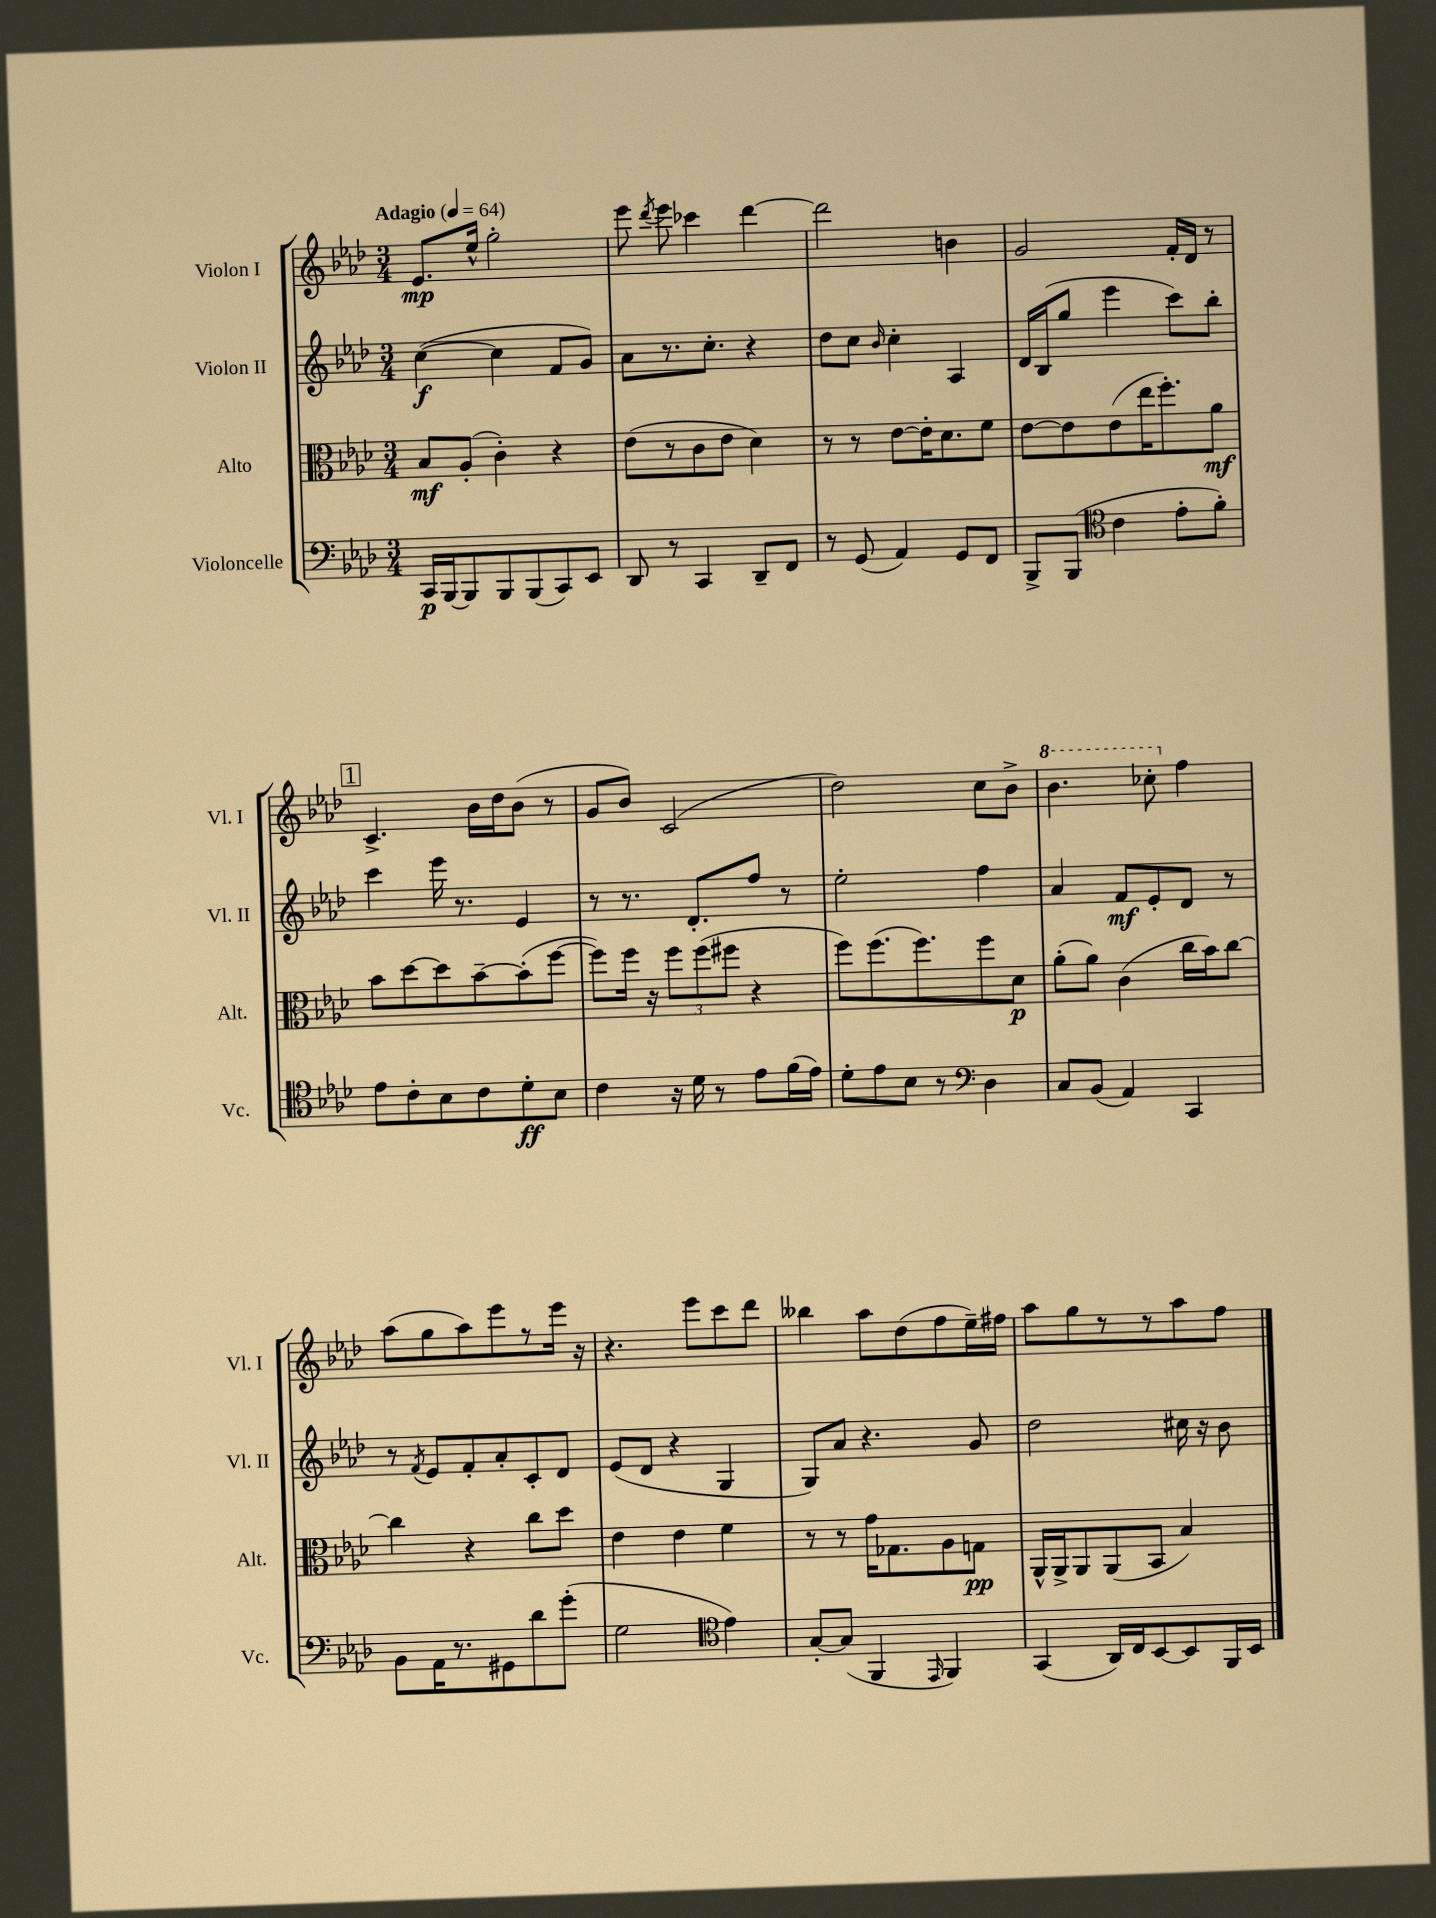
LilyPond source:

<<
\new StaffGroup <<
\new Staff = "s0" \with { instrumentName = "Violon I" shortInstrumentName = "Vl. I" } {
    \clef treble \key aes \major \numericTimeSignature \time 3/4 \tempo "Adagio" 4 = 64
    \autoBeamOff ees'8.[\mp ees''16]-^ g''2-. |
    ees'''8 \acciaccatura { des'''8 } ees'''8 ces'''4 des'''4~ |
    des'''2 b'4 |
    g'2 f'16[-. des'16] r8 |
    \mark \markup { \box "1" } c'4.-> bes'16[ des''16 bes'8]( r8 |
    g'8[ bes'8]) c'2( |
    des''2) c''8[ bes'8]-> |
    \ottava #1 bes''4. ces'''8-. \ottava #0 f''4 |
    aes''8[( g''8 aes''8) ees'''8 r8 ees'''16] r16 |
    r4. ees'''8[ c'''8 des'''8] |
    beses''4 aes''8[ des''8( f''8 ees''16--) fis''16] |
    aes''8[ g''8 r8 r8 aes''8 f''8] \bar "|." |
}
\new Staff = "s1" \with { instrumentName = "Violon II" shortInstrumentName = "Vl. II" } {
    \clef treble \key aes \major \numericTimeSignature \time 3/4
    \autoBeamOff c''4~\f( c''4 f'8[ g'8]) |
    aes'8[ r8. c''8.]-. r4 |
    des''8[ c''8] \grace { bes'16 } c''4-. aes4 |
    des'16[ bes16( g''8] ees'''4 c'''8[) bes''8]-. |
    \mark \markup { \box "1" } c'''4 ees'''16 r8. ees'4 |
    r8 r8. des'8.[-. f''8] r8 |
    ees''2-. f''4 |
    aes'4 f'8[\mf ees'8-. des'8] r8 |
    r8 \acciaccatura { f'8 } ees'8[ f'8-. aes'8-. c'8-. des'8] |
    ees'8[( des'8] r4 g4 |
    g8[) aes'8] r4. g'8 |
    des''2 cis''16 r16 bes'8 \bar "|." |
}
\new Staff = "s2" \with { instrumentName = "Alto" shortInstrumentName = "Alt." } {
    \clef alto \key aes \major \numericTimeSignature \time 3/4
    \autoBeamOff bes8[\mf aes8]-.( c'4-.) r4 |
    ees'8[( r8 c'8 ees'8] des'4) |
    r8 r8 ees'8[~ ees'16-. des'8. f'8] |
    ees'8[~ ees'8 ees'8( ees''16 f''8.-.) aes'8]\mf |
    \mark \markup { \box "1" } bes'8[ des''8~ des''8 bes'8~-- bes'8-.( f''8]~ |
    f''8[) f''16] r16 \tuplet 3/2 { f''8[ f''8( fis''8] } r4 |
    f''8[) f''8.( f''8.) f''8 des'8]\p |
    aes'8[-.( aes'8]) c'4( c''16[ bes'16) c''8]~ |
    c''4 r4 c''8[ des''8] |
    ees'4 ees'4 f'4 |
    r8 r8 g'16[ ges8. aes8 g8]\pp |
    aes,16[-^ aes,16-> aes,8 aes,8( bes,8] bes4) \bar "|." |
}
\new Staff = "s3" \with { instrumentName = "Violoncelle" shortInstrumentName = "Vc." } {
    \clef bass \key aes \major \numericTimeSignature \time 3/4
    \autoBeamOff c,16[\p bes,,16~ bes,,8 bes,,8 bes,,8( c,8) ees,8] |
    des,8 r8 c,4 des,8[-- f,8] |
    r8 g,8( aes,4) g,8[ f,8] |
    bes,,8[-> bes,,8]( \clef tenor c'4 ees'8[-. f'8]-.) |
    \mark \markup { \box "1" } ees'8[ c'8-. bes8 c'8 des'8-.\ff bes8] |
    c'4 r16 des'16 r8 ees'8[ f'16( ees'16]) |
    des'8[-. ees'8 bes8] r8 \clef bass des4 |
    c8[ bes,8]( aes,4) c,4 |
    bes,8[ aes,16 r8. gis,8 des'8 g'8]-.( |
    g2 \clef tenor ees'4) |
    g8[~-. g8]( f,4 \grace { ees,16 } f,4) |
    g,4( aes,16[) c16 bes,8~ bes,8 f,16 bes,16] \bar "|." |
}
>>
>>
\layout { \context { \Score \remove "Bar_number_engraver" } }
